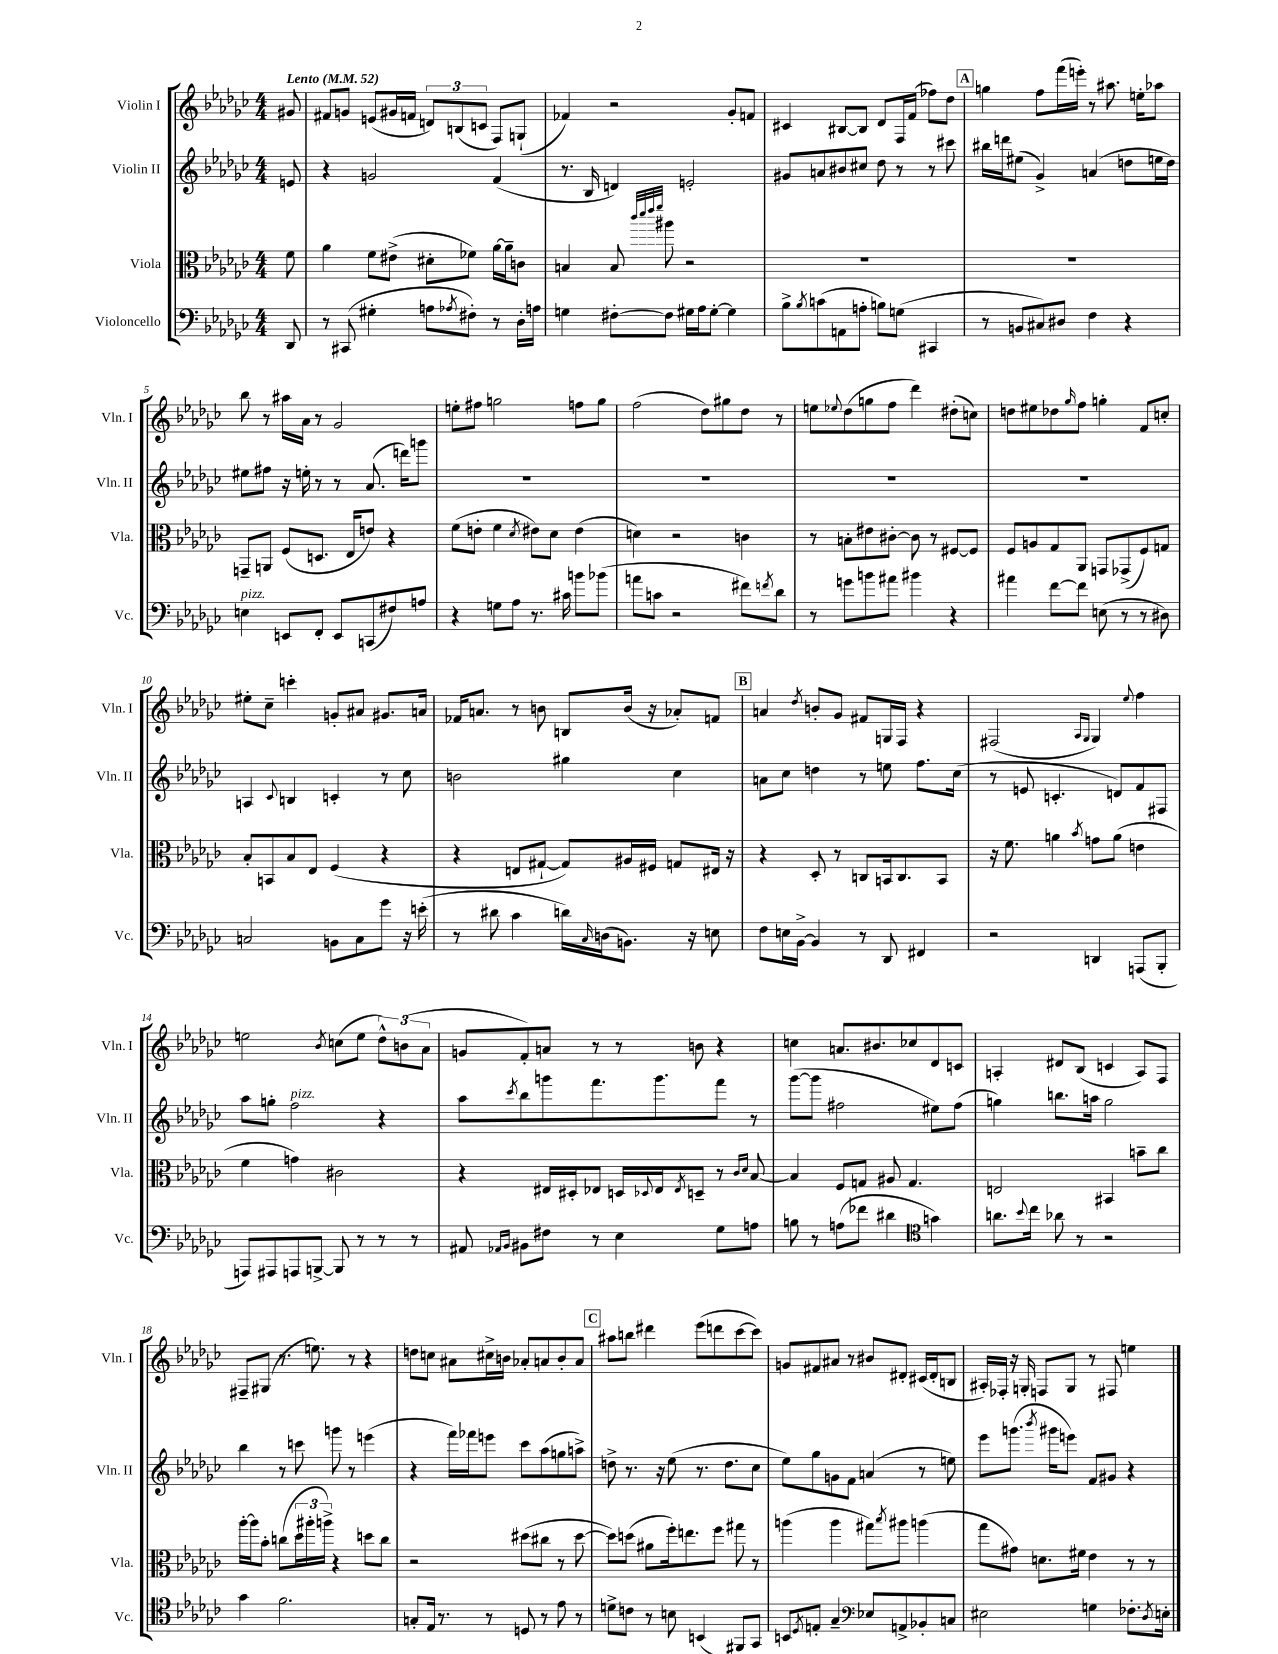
<<
\new StaffGroup <<
\new Staff = "s0" \with { instrumentName = "Violin I" shortInstrumentName = "Vln. I" } {
    \clef treble \key ges \major \numericTimeSignature \time 4/4 \partial 8 \tempo "Lento" 4 = 52
    gis'8 |
    fis'8 g'8 e'8( gis'16 f'16 \tuplet 3/2 { d'8) b8( c'8 } f8) g8-!( |
    fes'4) r2 ges'8-. f'8 |
    cis'4 bis8~ bis8 des'8 f16 f'16( fes''8) des''8 |
    \mark \markup { \box "A" } g''4 f''8 f'''16( e'''16-.) r8 ais''8. e''16-. aes''8 |
    bes''8 r8 ais''16 aes'16 r8 ges'2 |
    e''8-. fis''8 g''2 f''8 g''8 |
    f''2( des''8) gis''8 des''8 r8 |
    e''8 \appoggiatura { ees''8 } des''8( g''8 f''8 des'''4) dis''8-.( c''8) |
    d''8 eis''8 des''8 \grace { ges''16 } f''8 g''4-. f'8 c''8-. |
    eis''8-. ces''8-- c'''4-. g'8-. ais'8 gis'8. a'16 |
    fes'16 a'8. r8 b'8 b8 b'16( r16 aes'8-.) f'8 |
    \mark \markup { \box "B" } a'4 \acciaccatura { des''8 } b'8-. ges'8 fis'8 g16 f16 r4 |
    fis2( \grace { aes16 ges16 } ges4) \appoggiatura { ees''8 } f''4 |
    e''2 \acciaccatura { bes'8 } c''8( e''8 \tuplet 3/2 { des''8-^) b'8( aes'8 } |
    g'8 f'8-.) a'8 r8 r8 b'8 r4 |
    c''4 a'8. bis'8. ces''8 des'8 c'8 |
    a4-. dis'8 bes8( c'4 a8) f8 |
    fis8-- gis8( r8. e''8.) r8 r4 |
    d''8 c''8 ais'8 cis''16-> b'16 aes'8-. a'8 b'8-. a'8 |
    \mark \markup { \box "C" } ais''8 b''8 dis'''4 ees'''8( d'''8 ces'''8~ ces'''8) |
    g'8 fis'8 ais'8 r8 bis'8 dis'8-. cis'16( dis'16-. b8 |
    ais16-.) fes16-. r16 g16-. f8 g8 r8 fis8 e''4 \bar "|." |
}
\new Staff = "s1" \with { instrumentName = "Violin II" shortInstrumentName = "Vln. II" } {
    \clef treble \key ges \major \numericTimeSignature \time 4/4 \partial 8
    e'8 |
    r4 g'2 f'4( |
    r8. bes16 d'4) e'2-. |
    gis'8 a'8 bis'8 cis''8 des''8 r8 r8 cis'''8 |
    \mark \markup { \box "A" } bis''16 d'''16 eis''8( ges'4->) a'4( d''8 e''16 d''16) |
    eis''8 fis''8 r16 e''16-. r8 r8 aes'8.( d'''16) g'''8 |
    R1 |
    R1 |
    R1 |
    R1 |
    a4 \appoggiatura { ces'8 } b4 c'4-. r8 ces''8 |
    b'2 gis''4 ces''4 |
    \mark \markup { \box "B" } a'8 ces''8 d''4 r8 e''8 f''8. ces''16( |
    r8 e'8 c'4.-. d'8) f'8 fis8 |
    aes''8 g''8-. f''2^\markup { \italic "pizz." } r4 |
    aes''8 \acciaccatura { ces'''8 } bes''8 g'''8 f'''8. g'''8. f'''8 r8 |
    ges'''8~( ges'''8 fis''2 eis''8) fis''8( |
    g''4) b''8. a''16 g''2 |
    bes''4 r8 c'''8 g'''8 r8 e'''4( |
    r4 f'''16) fes'''16 e'''8 ces'''8 aes''8( g''8 a''8->) |
    \mark \markup { \box "C" } d''8-> r8. r16 ees''8( r8. d''8. ces''8 |
    ees''8) ges''8 g'8 f'8 a'4( r8 e''8) |
    ees'''8 g'''8.( \acciaccatura { bes'''8 } gis'''16 e'''8) f'8 gis'8 r4 \bar "|." |
}
\new Staff = "s2" \with { instrumentName = "Viola" shortInstrumentName = "Vla." } {
    \clef alto \key ges \major \numericTimeSignature \time 4/4 \partial 8
    f'8 |
    aes'4 f'8 eis'8->( dis'8-. fes'8) aes'16~ aes'16-- c'8 |
    b4 b8 \grace { ces'''32 des'''32 ees'''32 f'''32 } ais''8 r2 |
    R1 |
    \mark \markup { \box "A" } R1 |
    g,8-- a,8 f8( d8. ees16 e'8) r4 |
    f'8( e'8-. f'4 \acciaccatura { des'8 } eis'8) des'8 eis'4( |
    d'4) r2 c'4 |
    r8 b8-. eis'8 cis'8~-. cis'8 r8 fis8~ fis8 |
    f8 a8 ges8 aes,8 g,8 ges,8->( f8) g8 |
    bes8-. b,8 bes8 ees8 f4( r4 |
    r4 e8 gis8~-! gis8) ais16 fis16 g8 eis16 r16 |
    \mark \markup { \box "B" } r4 des8-. r8 c8 b,16 c8. b,8 |
    r16 f'8. a'4 \acciaccatura { bes'8 } g'8 a'8( e'4 |
    f'4 g'4) cis'2 |
    r4 eis16 dis16-. ees8 d16 \appoggiatura { des8 } ees16 \acciaccatura { ees8 } d8-- r8 \grace { ces'16 des'16 } bes8~ |
    bes4 f8 g8 ais8 g4. |
    e2 bis,4 b'8-- ces''8 |
    aes''16~-. aes''16 bes'8-. c''8( \tuplet 3/2 { des''16 ais''16-. a''16->) } r4 d''8 c''8 |
    r2 dis''8( cis''8 r8 dis''8~ |
    \mark \markup { \box "C" } dis''8) d''8( ais'8 f''16-.) e''8. f''8 gis''8 r8 |
    a''4( a''4 gis''8) \acciaccatura { bes''8 } ais''8 a''4( |
    ges''8 gis'8) d'8. fis'16 ees'4 r8 r8 \bar "|." |
}
\new Staff = "s3" \with { instrumentName = "Violoncello" shortInstrumentName = "Vc." } {
    \clef bass \key ges \major \numericTimeSignature \time 4/4 \partial 8
    des,8 |
    r8 cis,8( gis4-. a8 \acciaccatura { aes8 } fis8-.) r8 des16-. a16 |
    g4 fis8~-. fis8 gis16 aes16 gis8~-. gis4 |
    bes8-> \acciaccatura { bes8 } c'8( a,8 a8-. b8) g8( cis,4 |
    \mark \markup { \box "A" } r8 b,8 cis8) dis8 f4 r4 |
    e4^\markup { \italic "pizz." } e,8 f,8-. e,8 c,8( fis8) a8 |
    r4 g8 aes8 r8. cis'16 b'8 bes'8( |
    a'8 c'8 r2 fis'8) \acciaccatura { f'8 } des'8 |
    r8 g'8 b'8 ais'8 bis'4 r4 |
    ais'4 f'8~ f'8 e8( r8 r8 dis8) |
    c2 b,8 c8 ges'8 r16 e'16-.( |
    r8 dis'8 ces'4 d'16) \grace { ces16 } d16( b,8.) r16 e8 |
    \mark \markup { \box "B" } f8 e16 bes,16~-> bes,4 r8 des,8 fis,4 |
    r2 d,4 a,,8( bes,,8-. |
    a,,8) ais,,8 a,,8 b,,8~-> b,,8 r8 r8 r8 |
    ais,8 \grace { aes,16 bes,16 } bis,8 fis8 r8 ees4 ges8 a8 |
    b8 r8 a8( fes'8 dis'4 \clef tenor g'4) |
    a'8. \appoggiatura { bes'8 } ces''16 aes'8 r8 r2 |
    ges'4 f'2. |
    g8-. ees16 r8. r8 d8 r8 ees'8 r8 |
    \mark \markup { \box "C" } d'8-> c'8 r8 b8 b,4( fis,8) ges,8 |
    b,8 \acciaccatura { des8 } e8-. ges4-- \clef bass ees8 a,8-> bes,8-. c8 |
    eis2 g4 fes8.-. \acciaccatura { des8 } e16-. \bar "|." |
}
>>
>>
